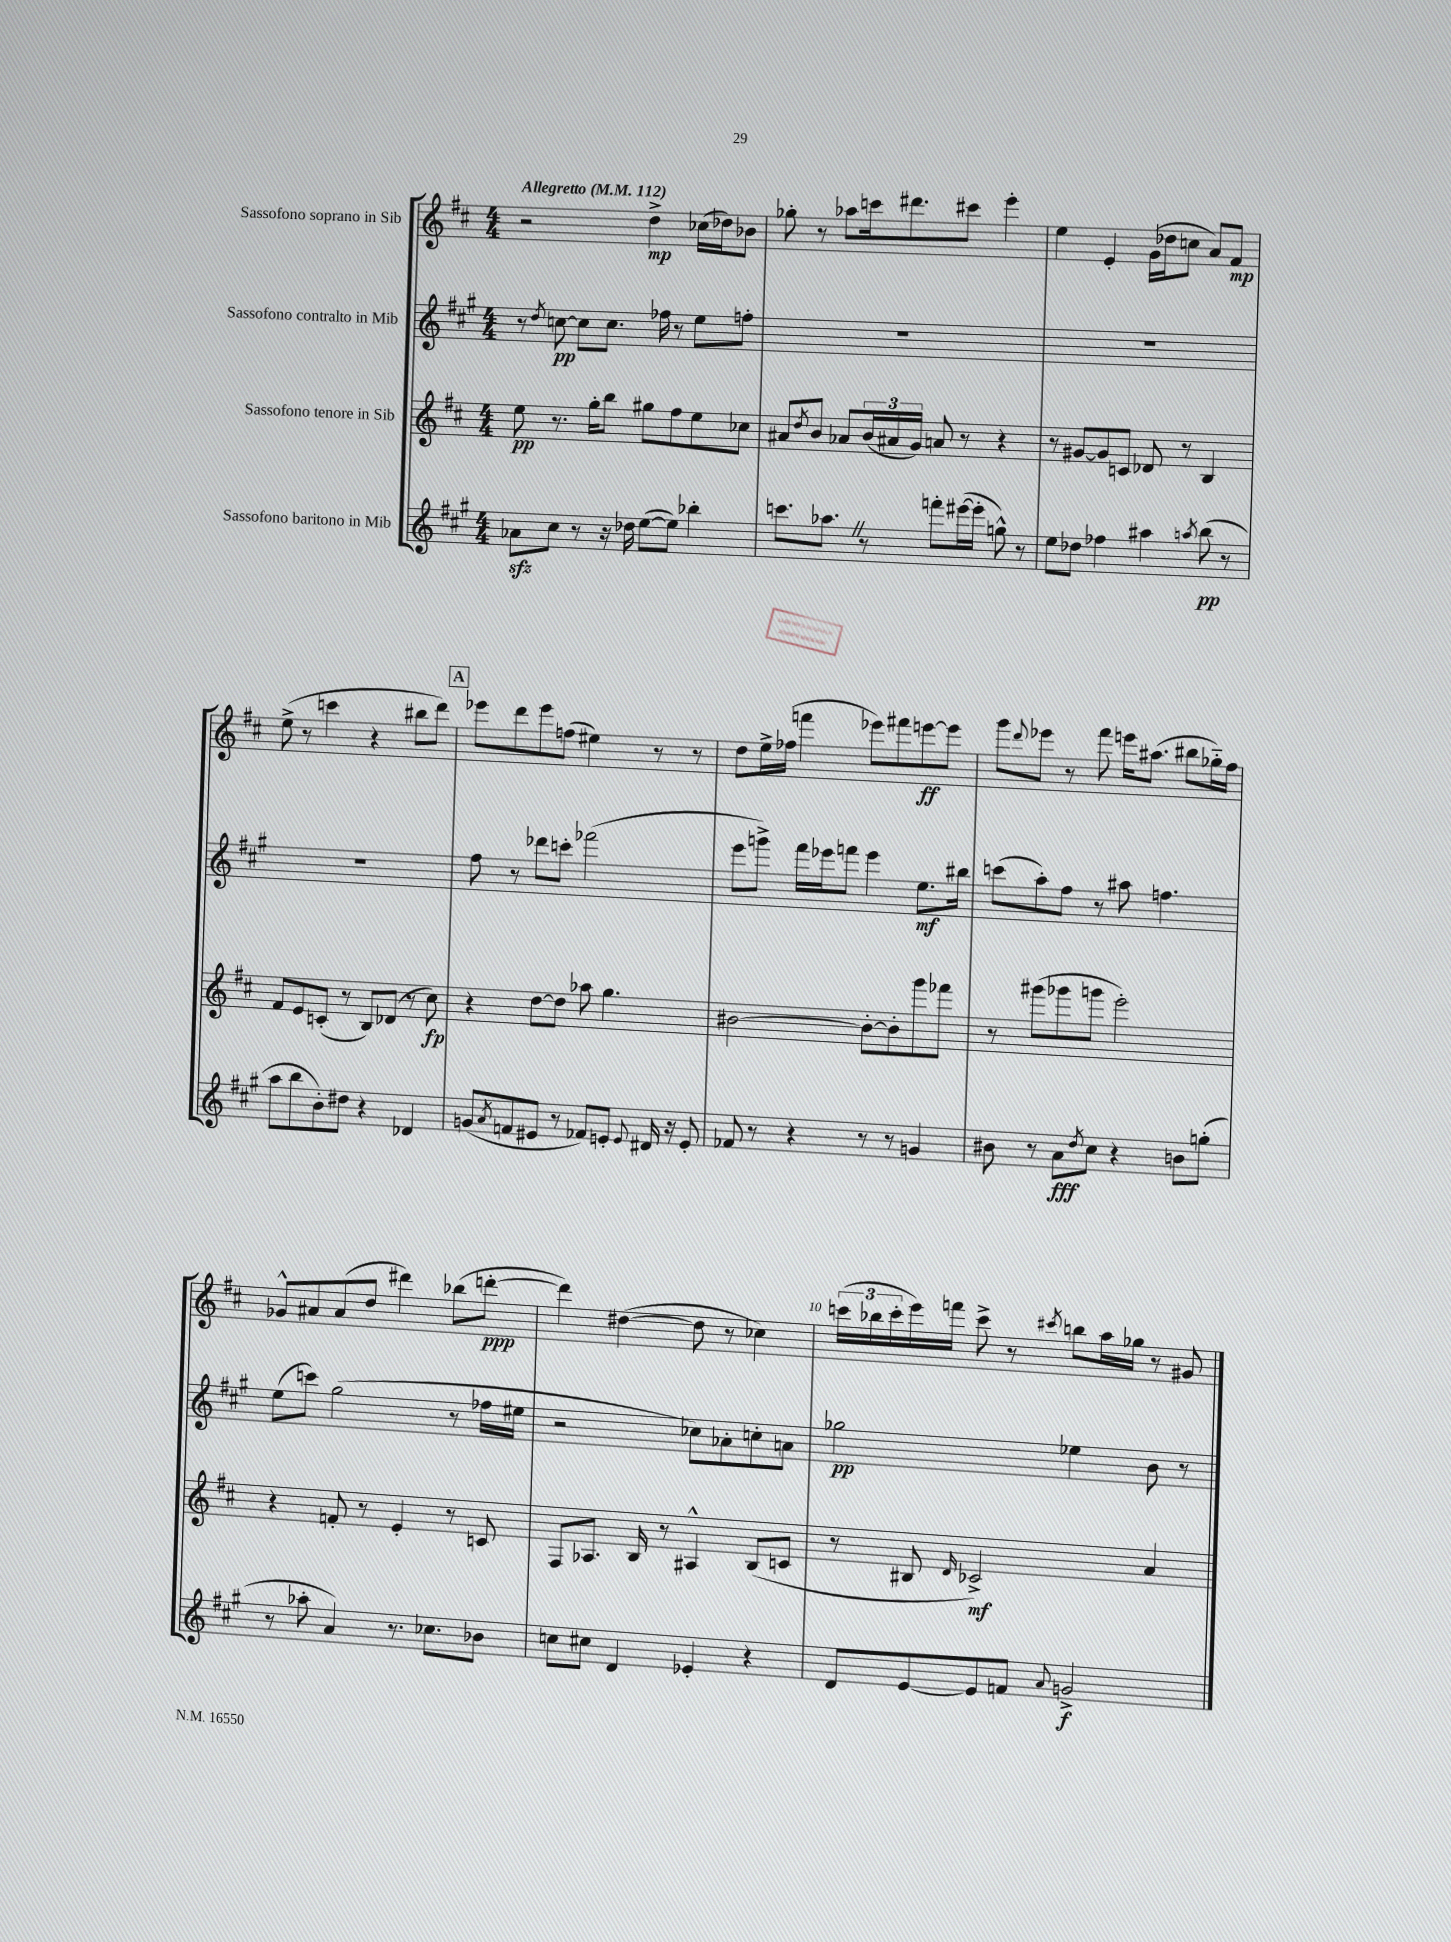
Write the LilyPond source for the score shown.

<<
\new StaffGroup <<
\new Staff = "s0" \with { instrumentName = "Sassofono soprano in Sib" } {
    \clef treble \key d \major \numericTimeSignature \time 4/4 \tempo "Allegretto" 4 = 112
    r2 d''4->\mp ces''16( des''16) bes'8 |
    ges''8-. r8 aes''8 c'''16 dis'''8. cis'''8 e'''4-. |
    e''4 e'4-. g'16( des''16 c''8 a'8) fis'8\mp |
    e''8->( r8 c'''4 r4 bis''8 d'''8) |
    \mark \markup { \box "A" } ees'''8 d'''8 ees'''8 f''8( eis''4) r8 r8 |
    d''8 e''16-> fes''16( f'''4 ees'''8) fis'''8 e'''8~\ff e'''8 |
    g'''8 \appoggiatura { d'''8 } ees'''8 r8 fis'''8 e'''16 ais''8.( bis''8 ges''16-_) fis''16 |
    ges'8-^ ais'8 ais'8( d''8 dis'''4) bes''8( d'''8~-.\ppp |
    d'''4) dis''4~( dis''8 r8 ces''4) |
    \tuplet 3/2 { c'''16( bes''16 c'''16-. } e'''16) f'''16 c'''8-> r8 \acciaccatura { cis'''8 } b''8 a''16 ges''16 r8 gis'8 \bar "|." |
}
\new Staff = "s1" \with { instrumentName = "Sassofono contralto in Mib" } {
    \clef treble \key a \major \numericTimeSignature \time 4/4
    r8 \acciaccatura { d''8 } c''8~\pp c''8 c''8. fes''16 r8 e''8 f''8-. |
    R1 |
    R1 |
    R1 |
    \mark \markup { \box "A" } fis''8 r8 des'''8 c'''8-. fes'''2( |
    e'''8 g'''8->) fis'''16 ees'''16 f'''8 ees'''4 e''8.\mf bis''16 |
    c'''8( a''8-.) fis''8 r8 ais''8 f''4. |
    e''8( c'''8) gis''2( r8 fes''16 eis''16 |
    r2 ces''8) aes'8-. c''8-. a'8 |
    ges''2\pp ees''4 b'8 r8 \bar "|." |
}
\new Staff = "s2" \with { instrumentName = "Sassofono tenore in Sib" } {
    \clef treble \key d \major \numericTimeSignature \time 4/4
    e''8\pp r8. g''16-. b''8 gis''8 fis''8 e''8 ces''8 |
    ais'8 \acciaccatura { d''8 } b'8 aes'8 \tuplet 3/2 { b'16( ais'16 g'16) } a'8 r8 r4 |
    r8 gis'8~ gis'8 c'8 des'8 r8 b4 |
    fis'8 e'8 c'8-.( r8 b8) des'8( r8 cis''8\fp) |
    \mark \markup { \box "A" } r4 d''8~ d''8 aes''8 g''4. |
    bis'2~ bis'8~-. bis'8-. g'''8 fes'''8 |
    r8 gis'''8( ges'''8 g'''8 e'''2-.) |
    r4 f'8-. r8 e'4-. r8 c'8 |
    fis8 aes8. b16 r8 ais4-^ b8( c'8 |
    r8 bis8 \grace { d'16 } ces'2->\mf) a'4 \bar "|." |
}
\new Staff = "s3" \with { instrumentName = "Sassofono baritono in Mib" } {
    \clef treble \key a \major \numericTimeSignature \time 4/4
    aes'8\sfz cis''8 r8 r16 des''16 e''8~( e''8) bes''4-. |
    c'''8. aes''8. \once \override BreathingSign.text = \markup { \musicglyph "scripts.caesura.straight" } \breathe r8 f'''8-. eis'''16~( eis'''16-. g''8-^) r8 |
    e''8 des''8 fes''4 ais''4 \acciaccatura { a''8 } b''8\pp( r8 |
    a''8 b''8 b'8-.) dis''8 r4 des'4 |
    \mark \markup { \box "A" } g'8( \acciaccatura { a'8 } f'8 eis'8 r8 fes'8) e'8-. \appoggiatura { e'8 } dis'16 r16 e'8-. |
    fes'8 r8 r4 r8 r8 g'4 |
    bis'8 r8 a'8\fff \acciaccatura { d''8 } cis''8 r4 b'8 g''8-.( |
    r8 aes''8-. a'4) r8. ces''8. bes'8 |
    c''8 cis''8 d'4 ees'4-. r4 |
    d'8 e'8~ e'8 f'8 \appoggiatura { a'8 } g'2->\f \bar "|." |
}
>>
>>
\layout { \context { \Score \override BarNumber.break-visibility = ##(#f #t #t) barNumberVisibility = #(every-nth-bar-number-visible 5) } }
